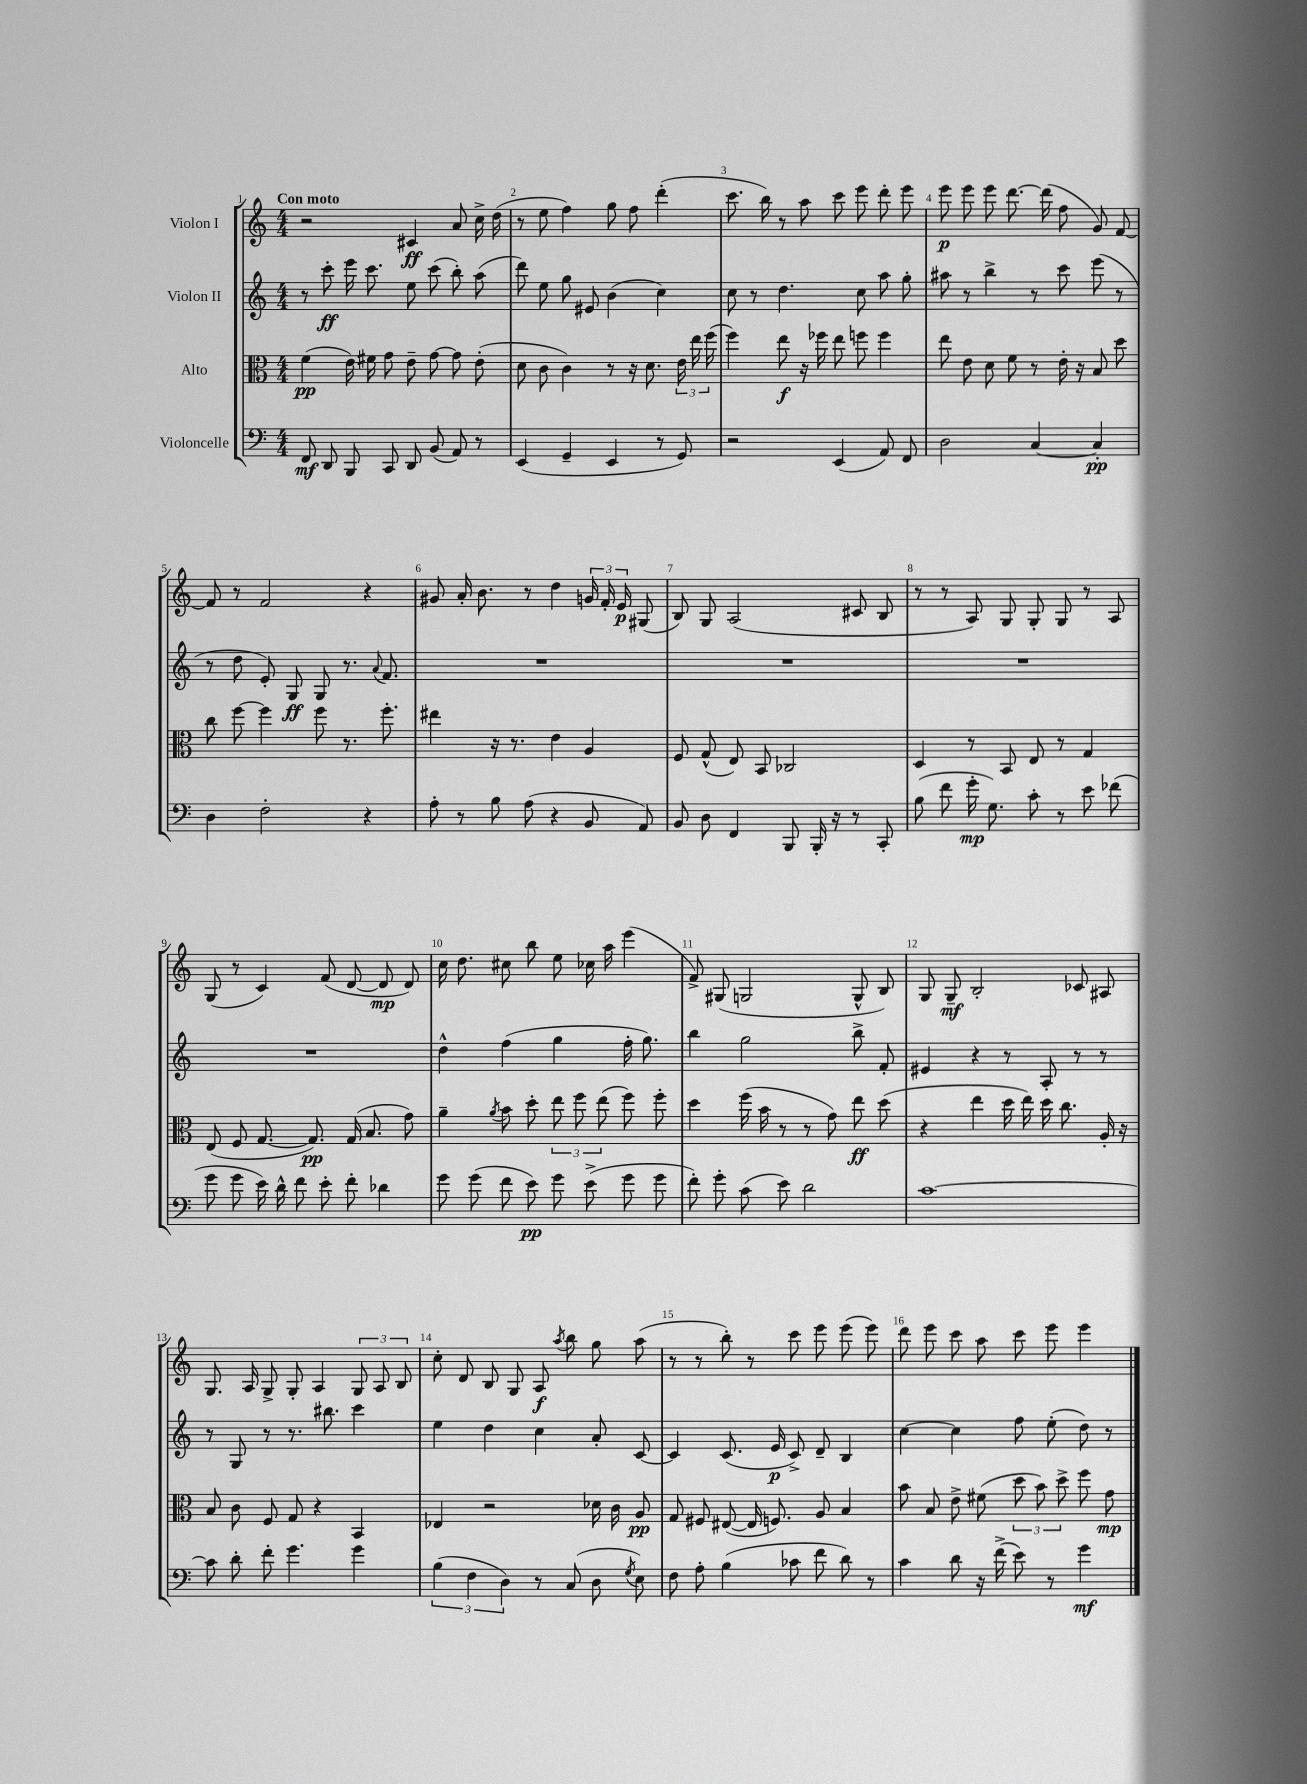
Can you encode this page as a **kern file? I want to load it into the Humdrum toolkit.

**kern	**kern	**kern	**kern
*staff4	*staff3	*staff2	*staff1
*clefF4	*clefC3	*clefG2	*clefG2
*k[]	*k[]	*k[]	*k[]
*M4/4	*M4/4	*M4/4	*M4/4
8FF/	(4f\	8r	2r
8DD/	.	8ccc'\	.
8BBB/	16e\)	16eee\	.
.	16f#\	8.ccc\	.
8CC/	8g\	.	.
8DD/	8e~\	8ee\	4c#/
(8BB/	[8g\	(8ccc\	.
8AA/)	8g\]	8bb'\)	8a/
8r	(8e'\	(8aa\	16cc^\
.	.	.	(16dd\
=	=	=	=
(4EE/	8d\	8ddd\)	8r
.	8c\	8ee\	8ee\
4GG~/	4c\)	8gg\	4ff\)
.	.	8e#/	.
4EE/	8r	(4b\	8gg\
.	16r	.	8ff\
.	8.d\	.	.
8r	.	4cc\)	(4ddd'\
8GG/)	24e\	.	.
.	24ee\	.	.
.	(24ff\	.	.
=	=	=	=
2r	4ff\)	8cc\	8.ccc\
.	.	8r	.
.	.	.	16bb\)
.	8ee\	4.dd\	8r
.	16r	.	8aa\
.	16ff-\	.	.
(4EE/	8ee\	.	8ccc\
.	8ff\	8cc\	8eee\
8AA/)	4ff\	8aa\	8ddd'\
8FF/	.	8gg'\	8eee\
=	=	=	=
2D\	8ee\	8aa#\	8eee\
.	8e\	8r	8eee\
.	8d\	4bb^\	8eee\
.	8f\	.	[8.ddd\
[4C/	8r	8r	.
.	.	.	(16ddd\]
.	16e'\	8ccc\	8ff\
.	16r	.	.
4C'/]	8B/	(8eee\	8g/)
.	8dd\	8r	[8f/
=	=	=	=
4D\	8cc\	8r	8f/]
.	[8ff\	8dd\	8r
2F'\	4ff\]	8e'/)	2f/
.	.	8G/	.
.	8ff\	8G/	.
.	8.r	8.r	.
4r	.	.	4r
.	.	8qqa/	.
.	8.ff'\	8.f/	.
=	=	=	=
8A'\	4ee#\	1r	8g#/
8r	.	.	16a'/
.	.	.	8.b\
8B\	16r	.	.
.	8.r	.	.
(8A\	.	.	8r
4r	4e\	.	4dd\
8BB/	4A/	.	24g/
.	.	.	24f'/
.	.	.	24e/
8AA/)	.	.	(8G#/
=	=	=	=
8BB/	8F/	1r	8B/)
8D\	(8G^^/	.	8G/
4FF/	8E/)	.	(2A/
.	8BB/	.	.
8BBB/	2C-/	.	.
16BBB'/	.	.	.
16r	.	.	.
8r	.	.	8c#/
8CC'/	.	.	8B/
=	=	=	=
(8B\	4D/	1r	8r
8f\	.	.	8r
16g'\	8r	.	8A/)
8.G\)	.	.	.
.	8BB/	.	8G/
8c'\	8E/	.	8G'/
8r	8r	.	8G/
8e\	4G/	.	8r
(8f-\	.	.	8A/
=	=	=	=
8g\	(8E/	1r	(8G/
8g\	8F/	.	8r
16e\)	[8.G/	.	4c/)
16d^^\	.	.	.
8f\	.	.	.
.	8.G/])	.	.
8e'\	.	.	(8f/
8f'\	(16G/	.	[8d/
.	8.B/	.	.
4d-\	.	.	8d/]
.	8g\)	.	8d/)
=	=	=	=
8g\	4a~\	4dd^^\	16cc\
.	.	.	8.dd\
(8g\	.	.	.
.	8qa/	.	.
8f\	8b\	(4ff\	8cc#\
8e\)	8dd'\	.	8bb\
8g\	12ee\	4gg\	8ee\
.	12ff\	.	.
(8e^\	.	.	16cc-\
.	(12ee\	.	.
.	.	.	16aa\
8g\	8ff\)	16ff'\	(4eee\
.	.	8.gg\)	.
8g\	8ff'\	.	.
=	=	=	=
8f'\)	4dd\	4bb\	8f^/)
8g'\	.	.	(8G#/
(8c\	(16ff\	2gg\	2G/
.	16b\	.	.
8e\)	8r	.	.
2d\	8r	.	.
.	8g\)	.	.
.	8ee\	8bb^\	8G^^/
.	(8dd\	8f'/	8B/)
=	=	=	=
[1c	4r	4e#/	8G/
.	.	.	8G~/
.	4ee\	4r	2B'/
.	16dd\	8r	.
.	16ee\)	.	.
.	16dd\	8A'/	.
.	8.cc\	.	.
.	.	8r	8c-/
.	16A'/	8r	8A#/
.	16r	.	.
=	=	=	=
8c\]	8B/	8r	8.G/
8d'\	8c\	8G/	.
.	.	.	16A/
8f'\	8F/	8r	8G^/
4.g\	8G/	8.r	8G'/
.	4r	.	4A/
.	.	8.bb#\	.
4g\	4BB/	4ccc\	12G/
.	.	.	12A/
.	.	.	12B/
=	=	=	=
(6B\	4E-/	4ee\	8cc'\
.	.	.	8d/
6F\	.	.	.
.	2r	4dd\	8B/
6D\)	.	.	.
.	.	.	8G/
8r	.	4cc\	8A/
.	.	.	8qaa/
(8C/	.	.	8bb\
8D\	16d-\	8a'/	8gg\
.	16c\	.	.
8qG/	.	.	.
8E\)	8A/	[8c/	(8aa\
=	=	=	=
8F\	8G/	4c/]	8r
8A'\	8F#/	.	8r
(4B\	([8E#/	(8.c/	8bb'\)
.	16E#/]	.	8r
.	8.F/)	16e/	.
8c-\	.	8c^/)	8ccc\
8f\	8A/	8d~/	8eee\
8d\)	4B/	4B/	(8eee\
8r	.	.	8eee\)
=	=	=	=
4c\	8b\	[4cc\	8ddd\
.	8B/	.	8eee\
8d\	8e^\	4cc\]	8ccc\
16r	(8f#\	.	8aa\
(16f^\	.	.	.
8e\)	12dd\	8ff\	8ccc\
.	12b\)	.	.
8r	.	(8ee'\	8eee\
.	12dd^\	.	.
4g\	8ff\	8dd\)	4eee\
.	8g\	8r	.
==	==	==	==
*-	*-	*-	*-
